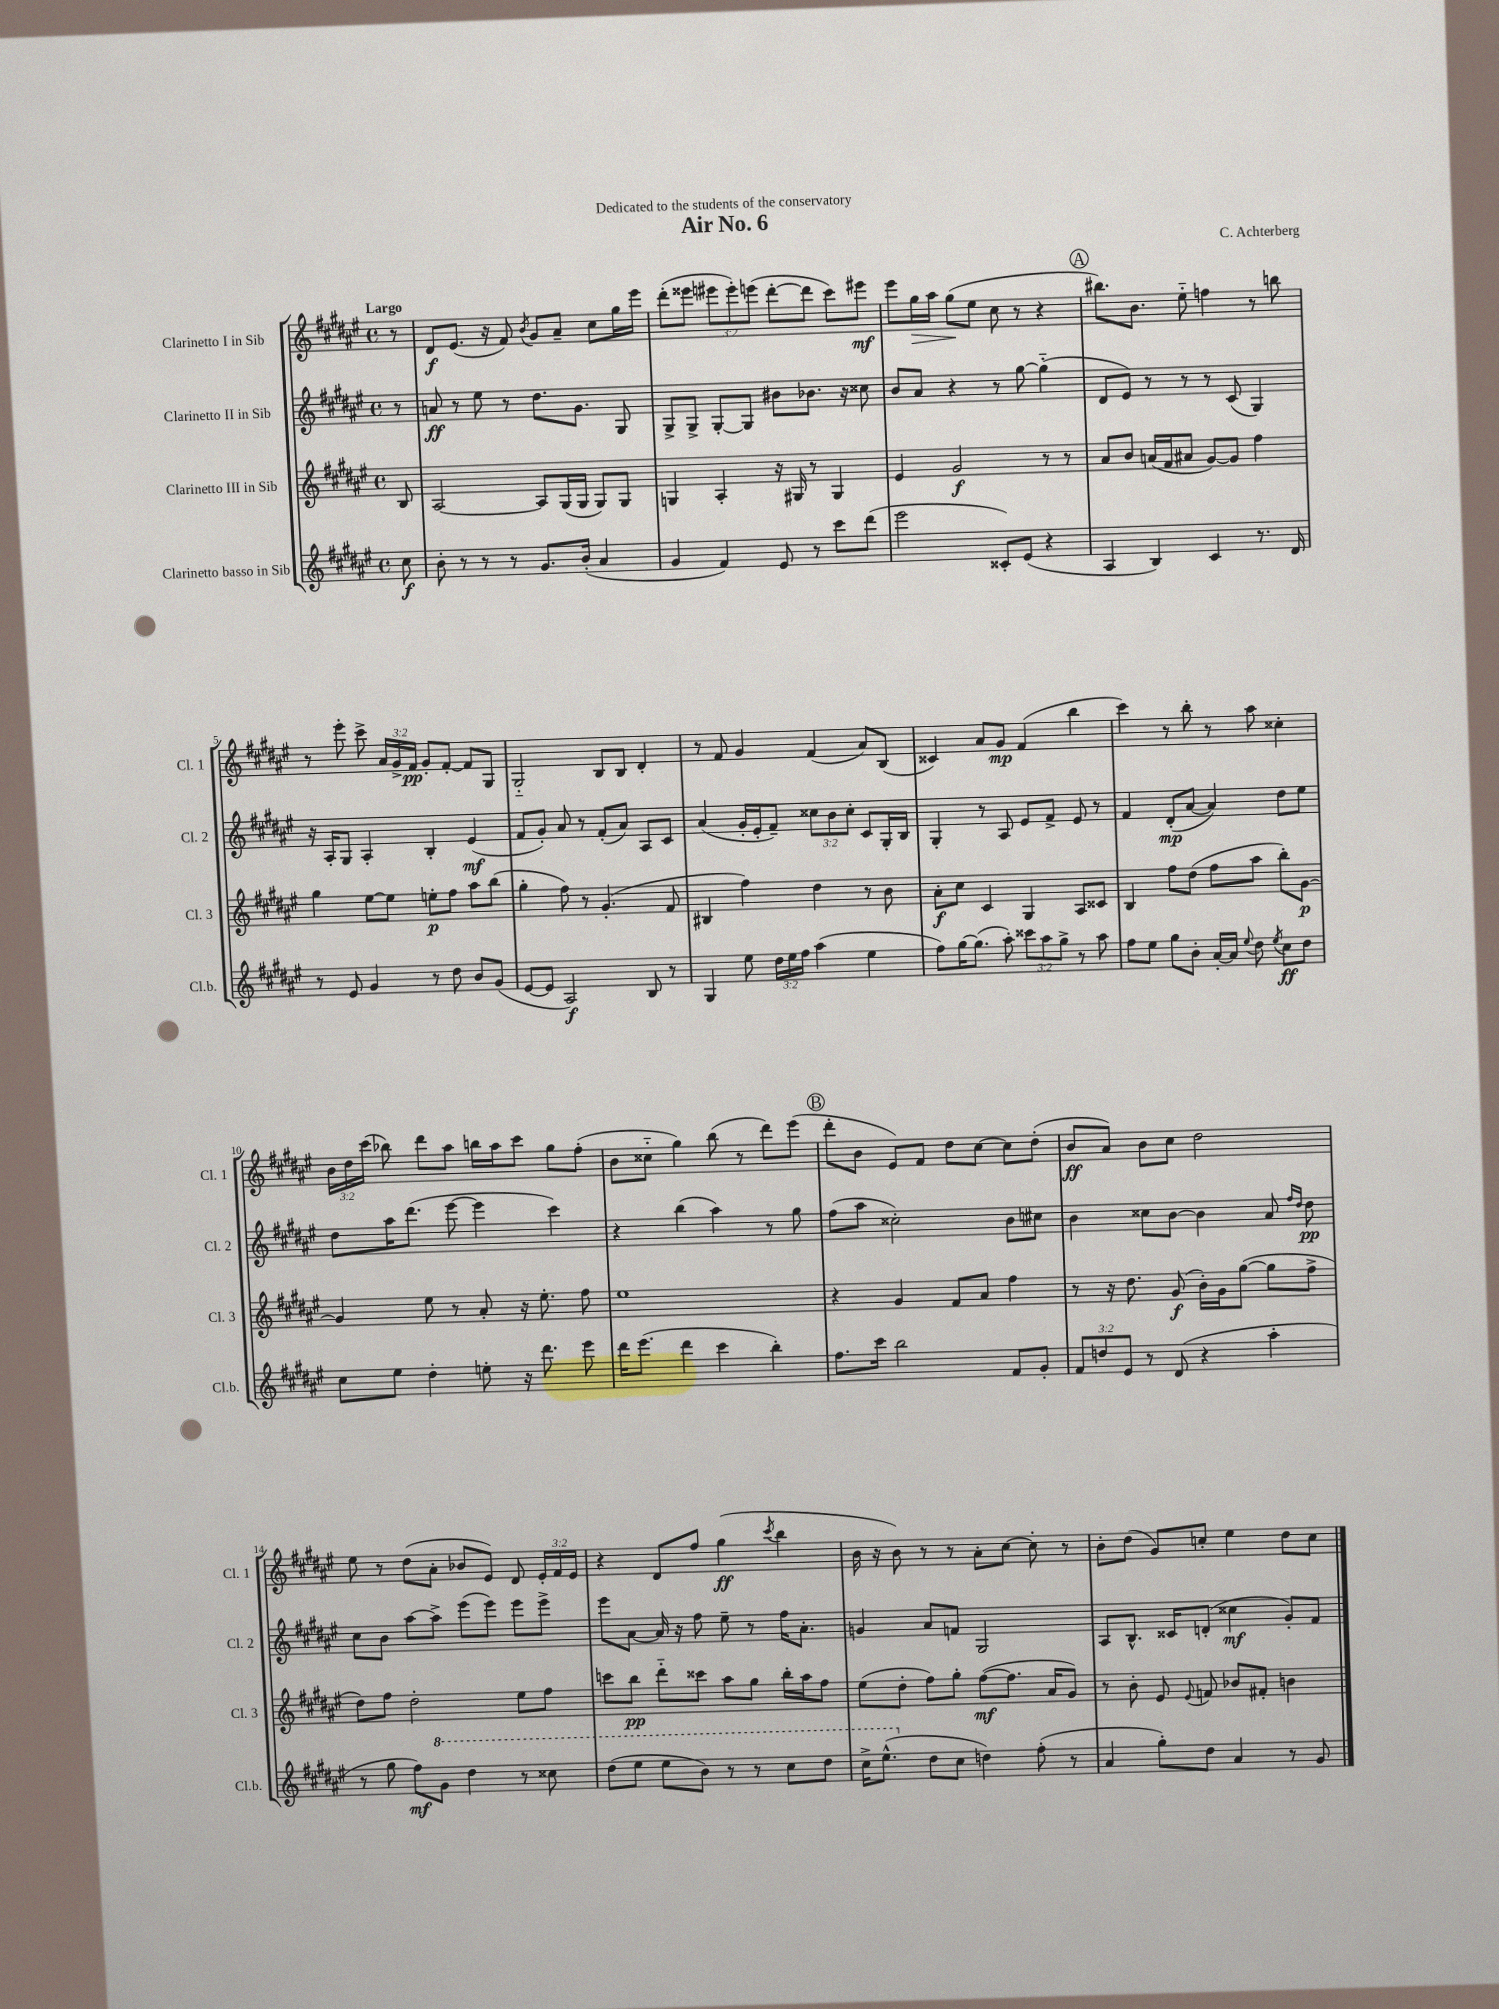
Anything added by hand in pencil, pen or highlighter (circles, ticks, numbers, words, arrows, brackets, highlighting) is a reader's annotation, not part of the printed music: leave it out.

**kern	**dynam	**kern	**dynam	**kern	**dynam	**kern	**dynam
*part4	*part4	*part3	*part3	*part2	*part2	*part1	*part1
*staff4	*staff4	*staff3	*staff3	*staff2	*staff2	*staff1	*staff1
*I"Clarinetto basso in Sib	*	*I"Clarinetto III in Sib	*	*I"Clarinetto II in Sib	*	*I"Clarinetto I in Sib	*
*I'Cl.b.	*	*I'Cl. 3	*	*I'Cl. 2	*	*I'Cl. 1	*
*clefG2	*	*clefG2	*	*clefG2	*	*clefG2	*
*k[f#c#g#d#a#e#]	*	*k[f#c#g#d#a#e#]	*	*k[f#c#g#d#a#e#]	*	*k[f#c#g#d#a#e#]	*
*M4/4	*	*M4/4	*	*M4/4	*	*M4/4	*
*met(c)	*	*met(c)	*	*met(c)	*	*met(c)	*
=	=	=	=	=	=	=	=
!	!	!	!	!	!	!LO:TX:a:B:t=Largo	!
8cc#\	f	8B/	.	8r	.	8r	.
=1	=1	=1	=1	=1	=1	=1	=1
8b'\	.	[2A#/	.	8an/	ff	8d#/L	f
8r	.	.	.	8r	.	(8.e#/J	.
8r	.	.	.	8ee#\	.	.	.
.	.	.	.	.	.	16r	.
8r	.	.	.	8r	.	8f#/)	.
.	.	.	.	.	.	8qb/	.
8.g#/L	.	8A#/L]	.	8.dd#\L	.	8g#/L	.
.	.	(16G#/L	.	.	.	8a#~/J	.
(16b'/Jk	.	16G#/JJ	.	8.g#\J	.	.	.
4a#/	.	8G#/L)	.	.	.	8cc#\L	.
.	.	8G#/J	.	8G#/	.	16gg#\L	.
.	.	.	.	.	.	16eee#\JJ	.
=2	=2	=2	=2	=2	=2	=2	=2
4g#/	.	4Gn/	.	8G#^/L	.	(8ddd#'\L	.
.	.	.	.	8G#^/J	.	8eee##X\J	.
4f#/)	.	4A#'/	.	[8G#'/L	.	12eee#X\L	.
.	.	.	.	.	.	12eee#'\)	.
.	.	.	.	8G#/J]	.	.	.
.	.	.	.	.	.	(12eeen\J	.
8e#/	.	16r	.	8b#X\L	.	[8ddd#'\L	.
.	.	16G#X/	.	.	.	.	.
8r	.	8r	.	8.b-X\J	.	8ddd#\J]	.
8ccc#\L	.	4G#/	.	.	.	8ccc#\L)	.
.	.	.	.	16r	.	.	.
(8ddd#\J	.	.	.	8cc##X\	.	8eee#X\J	mf
=3	=3	=3	=3	=3	=3	=3	=3
2eee#\	.	4e#/	.	8b/L	.	8eee#\L	.
!	!	!	!	!	!	!	!LO:HP:b
.	.	.	.	8a#/J	.	16gg#\L	>
.	.	.	.	.	.	16aa#\JJ	.
.	.	2g#/	f	4r	.	(8gg#\L	.
.	.	.	.	.	.	8ee#\J	]
8c##X'/L)	.	.	.	8r	.	8cc#\	.
(8e#/J	.	.	.	[8gg#\	.	8r	.
4r	.	8r	.	(4gg#\]	.	4r	.
.	.	8r	.	.	.	.	.
!!LO:REH:place=s1:t=A
=4	=4	=4	=4	=4	=4	=4	=4
4A#/	.	8a#/L	.	8d#/L	.	8.bb#X\L)	.
.	.	8b/J	.	8e#/J)	.	.	.
.	.	.	.	.	.	8.b\J	.
4B/)	.	(16an/LL	.	8r	.	.	.
.	.	16f#/J	.	.	.	.	.
.	.	8a#X/J	.	8r	.	8ee#\	.
4c#/	.	[8g#/L)	.	8r	.	4ffn\	.
.	.	8g#/J]	.	(8c#/	.	.	.
8.r	.	4ff#\	.	4G#/)	.	8r	.
.	.	.	.	.	.	8bbn\	.
16d#/	.	.	.	.	.	.	.
!!LO:LB:g=z
=5	=5	=5	=5	=5	=5	=5	=5
8r	.	4gg#\	.	16r	.	8r	.
.	.	.	.	16A#'/KL	.	.	.
8e#/	.	.	.	8G#/J	.	8eee#'\	.
4g#/	.	[8ee#\L	.	4A#'/	.	8ccc#^\	.
.	.	8ee#\J]	.	.	.	24a#/LL	.
.	.	.	.	.	.	24g#^/	.
.	.	.	.	.	.	24f#/JJ	pp
8r	.	8een'\L	p	4B'/	.	8g#'/L	.
8dd#\	.	8ff#\J	.	.	.	[8f#'/J	.
8b/L	.	8aa#\L	.	(4e#/	mf	8f#/L]	.
(8g#/J	.	(8bb\J	.	.	.	8G#/J	.
=6	=6	=6	=6	=6	=6	=6	=6
[8e#/L	.	4gg#'\	.	8f#/L	.	2G#/	.
8e#/J]	.	.	.	8g#'/J)	.	.	.
2A#/)	f	8ff#\)	.	8a#/	.	.	.
.	.	8r	.	8r	.	.	.
.	.	(4.g#'/	.	(8f#'/L	.	8B/L	.
.	.	.	.	8a#/J)	.	8B/J	.
8B/	.	.	.	8A#/L	.	4d#'/	.
8r	.	8f#/	.	8c#/J	.	.	.
=7	=7	=7	=7	=7	=7	=7	=7
4G#/	.	4B#X/	.	(4a#/	.	8r	.
.	.	.	.	.	.	8f#/	.
8ee#\	.	4ff#\)	.	16g#'/LL	.	4g#/	.
.	.	.	.	16e#'/J	.	.	.
24dd#\LL	.	.	.	8f#~/J)	.	.	.
24ee#\	.	.	.	.	.	.	.
24ff#\JJ	.	.	.	.	.	.	.
(4aa#\	.	4dd#\	.	12cc##X\L	.	(4f#/	.
.	.	.	.	12b\	.	.	.
.	.	.	.	12cc##'\J	.	.	.
4ee#\	.	8r	.	8c#/L	.	8a#/L)	.
.	.	8b\	.	16G#'/L	.	(8B/J	.
.	.	.	.	16B/JJ	.	.	.
=8	=8	=8	=8	=8	=8	=8	=8
8ff#\L)	.	8a#'\L	f	4G#'/	.	4c##X/)	.
[16gg#\K	.	8cc#\J	.	.	.	.	.
(8.gg#\J]	.	.	.	.	.	.	.
.	.	4c#/	.	8r	.	8a#/L	.
8aa#'\)	.	.	.	8A#/	.	8g#/J	mp
12ccc##X\L	.	4G#/	.	8e#/L	.	(4f#/	.
12aa#\	.	.	.	.	.	.	.
.	.	.	.	8f#^/J	.	.	.
12gg#^\J	.	.	.	.	.	.	.
8r	.	8A#/L	.	8e#/	.	4bb\	.
8aa#\	.	8c##X/J	.	8r	.	.	.
=9	=9	=9	=9	=9	=9	=9	=9
8ff#\L	.	4B/	.	4f#/	.	4ccc#\)	.
8ee#\J	.	.	.	.	.	.	.
8gg#\L	.	8ff#\L	.	(8d#'/L	mp	8r	.
8b'\J	.	(8dd#\J	.	[8a#/J	.	8bb'\	.
[16a#'/LL	.	8ff#\L	.	4a#/])	.	8r	.
16a#/JJ]	.	.	.	.	.	.	.
8qqee#/	.	.	.	.	.	.	.
8dd#\	.	8aa#\J	.	.	.	8aa#\	.
8qee#/	.	.	.	.	.	.	.
8cc#\L	ff	8bb'\L)	.	8dd#\L	.	4cc##X'\	.
8dd#\J	.	[8g#\J	p	8ee#\J	.	.	.
!!LO:LB:g=z
=10	=10	=10	=10	=10	=10	=10	=10
8cc#\L	.	4g#/]	.	8dd#\L	.	24b\LL	.
.	.	.	.	.	.	24dd#\	.
.	.	.	.	.	.	(24ccc#\JJ	.
8ee#\J	.	.	.	16aa#\K	.	8bb-X\)	.
.	.	.	.	(8.ddd#\J	.	.	.
4dd#'\	.	8ee#\	.	.	.	8ddd#\L	.
.	.	8r	.	[8eee#\	.	8aa#\J	.
8een'\	.	8a#'/	.	4eee#\]	.	16bbn\LL	.
.	.	.	.	.	.	16aa#\J	.
16r	.	16r	.	.	.	8ccc#\J	.
8.ddd#\	.	8.ee#'\	.	.	.	.	.
.	.	.	.	4ccc#\)	.	8gg#\L	.
8eee#\	.	8ff#\	.	.	.	(8ff#'\J	.
=11	=11	=11	=11	=11	=11	=11	=11
16ddd#\KL	.	1ee#	.	4r	.	8b\L	.
(8.eee#\J	.	.	.	.	.	.	.
.	.	.	.	.	.	8cc##X\J	.
4ddd#\	.	.	.	(4bb\	.	4gg#\)	.
4ccc#\	.	.	.	4aa#\)	.	(8bb\	.
.	.	.	.	.	.	8r	.
4bb'\)	.	.	.	8r	.	8ddd#\L)	.
.	.	.	.	8gg#\	.	(8eee#\J	.
!!LO:REH:place=s1:t=B
=12	=12	=12	=12	=12	=12	=12	=12
8.ff#\L	.	4r	.	(8ff#\L	.	8ddd#'\L	.
.	.	.	.	8aa#\J	.	8b\J	.
16ccc#\Jk	.	.	.	.	.	.	.
2bb\	.	4g#/	.	2cc##X'\)	.	8e#/L)	.
.	.	.	.	.	.	8f#/J	.
.	.	8f#/L	.	.	.	8dd#\L	.
.	.	8a#/J	.	.	.	[8cc#\J	.
8f#/L	.	4ff#\	.	8b\L	.	8cc#\L]	.
8g#'/J	.	.	.	8cc#X\J	.	(8dd#'\J	.
=13	=13	=13	=13	=13	=13	=13	=13
12f#/L	.	8r	.	4b\	.	8b/L	ff
12ddn/	.	.	.	.	.	.	.
.	.	16r	.	.	.	8a#/J)	.
12e#/J	.	.	.	.	.	.	.
.	.	8.dd#\	.	.	.	.	.
8r	.	.	.	8cc##X\L	.	8b\L	.
(8d#/	.	(8g#/	f	[8b\J	.	8cc#\J	.
4r	.	16b'\LL)	.	4b\]	.	2dd#\	.
.	.	16g#\J	.	.	.	.	.
.	.	([8gg#\J	.	.	.	.	.
4aa#'\	.	8gg#\L]	.	8a#/	.	.	.
.	.	.	.	16qqff#/LL	.	.	.
.	.	.	.	16qqdd#/JJ	.	.	.
.	.	8ff#^\J	.	8dd#\	pp	.	.
!!LO:LB:g=z
=14	=14	=14	=14	=14	=14	=14	=14
8r	.	8dd#\L)	.	8cc#\L	.	8ee#\	.
8gg#\	.	8ff#\J	.	8b\J	.	8r	.
8ff#\L)	mf	2dd#'\	.	[8aa#\L	.	(8dd#\L	.
*8va	*	*	*	*	*	*	*
8gg#\J	.	.	.	8aa#^\J]	.	8a#'\J	.
4ddd#\	.	.	.	(8eee#\L	.	8b-X/L	.
.	.	.	.	8eee#\J)	.	8e#/J)	.
8r	.	8ee#\L	.	8eee#\L	.	8d#/	.
8ccc##X\	.	8ff#\J	.	8eee#^\J	.	24e#'/LL	.
.	.	.	.	.	.	24f#/	.
.	.	.	.	.	.	24e#/JJ	.
=15	=15	=15	=15	=15	=15	=15	=15
(8ddd#\L	.	8cccn\L	.	8eee#\L	.	4r	.
8eee#\J	.	8bb\J	pp	[8a#\J	.	.	.
8eee#\L	.	8ddd#\L	.	16a#/]	.	8d#/L	.
.	.	.	.	16r	.	.	.
8bb\J)	.	8ccc##X\J	.	8ff#\	.	8ff#/J	.
8r	.	8aa#\L	.	8ee#~\	.	(4gg#\	ff
8r	.	8gg#\J	.	8r	.	.	.
.	.	.	.	.	.	8qccc#/	.
8ccc#\L	.	16bb'\LL	.	16ff#\KL	.	4bb\	.
.	.	16aa#\J	.	8.a#'\J	.	.	.
8ddd#\J	.	8ff#\J	.	.	.	.	.
=16	=16	=16	=16	=16	=16	=16	=16
16ccc#^\KL	.	(8ee#\L	.	4gn/	.	16b\	.
(8.eee#^^\J	.	.	.	.	.	16r	.
.	.	8dd#'\J	.	.	.	8b\)	.
*X8va	*	*	*	*	*	*	*
8dd#\L	.	8ff#\L)	.	8a#/L	.	8r	.
8cc#\J	.	8gg#'\J	.	8fn/J	.	8r	.
4ddn\)	.	([8ff#\L	mf	2G#/	.	8a#'\L	.
.	.	8.ff#\J]	.	.	.	[8cc#\J	.
(8ff#'\	.	.	.	.	.	8cc#'\]	.
.	.	16a#/KL	.	.	.	.	.
8r	.	8g#/J)	.	.	.	8r	.
=17	=17	=17	=17	=17	=17	=17	=17
4a#/	.	8r	.	8A#/L	.	8b'\L	.
.	.	8b'\	.	8.B^^/J	.	(8dd#\J	.
8gg#'\L)	.	8e#/	.	.	.	8g#/L)	.
.	.	.	.	16c##X/KL	.	.	.
.	.	8qqe#/	.	.	.	.	.
8dd#\J	.	8fn/	.	(8dn'/J	.	8ccn'/J	.
4a#/	.	8b-X/L	.	4cc##X\	mf	4ee#\	.
.	.	8f#X'/J	.	.	.	.	.
8r	.	4bn\	.	8g#'/L)	.	8dd#\L	.
8g#/	.	.	.	8f#/J	.	8cc\J	.
==	==	==	==	==	==	==	==
*-	*-	*-	*-	*-	*-	*-	*-
